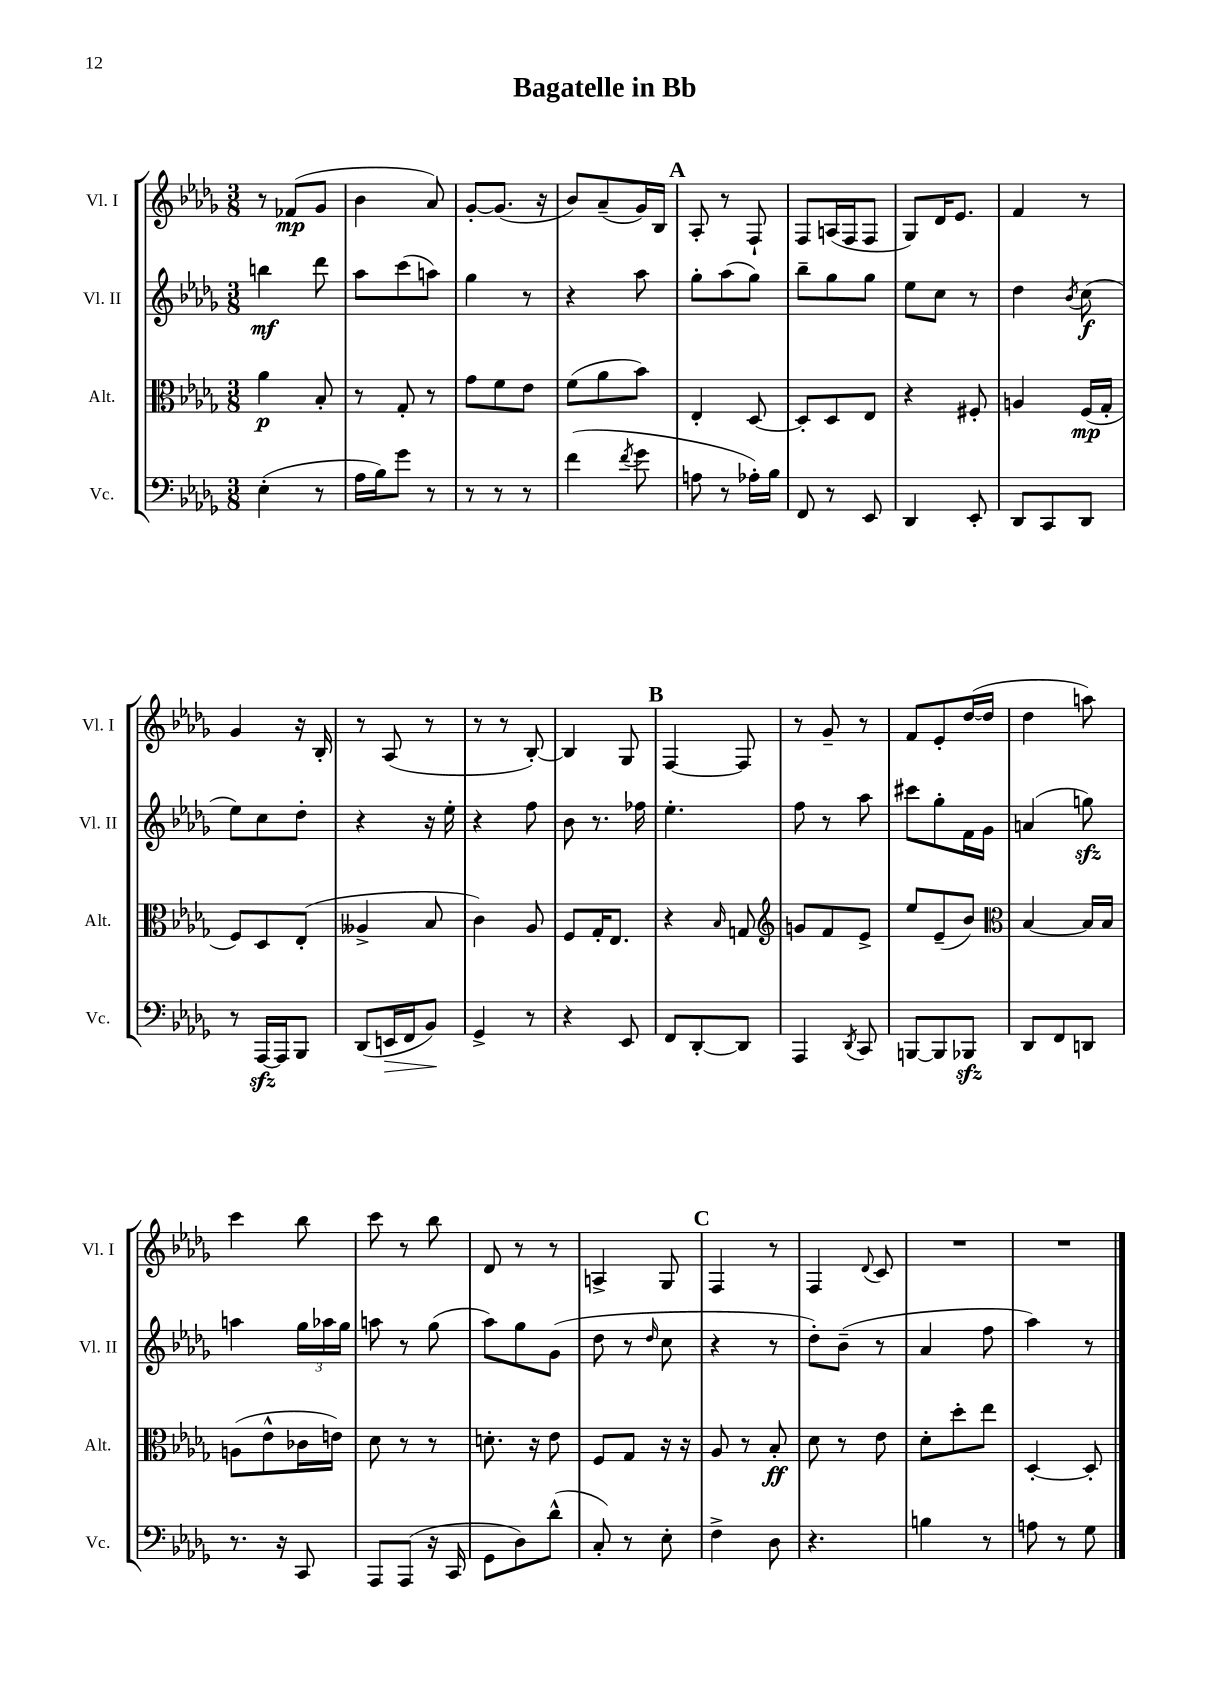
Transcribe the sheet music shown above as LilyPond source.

\header { title = "Bagatelle in Bb" }
<<
\new StaffGroup <<
\new Staff = "s0" \with { instrumentName = "Vl. I" shortInstrumentName = "Vl. I" } {
    \clef treble \key des \major \numericTimeSignature \time 3/8
    r8 fes'8\mp( ges'8 |
    bes'4 aes'8) |
    ges'8~-. ges'8.( r16 |
    bes'8) aes'8--( ges'16) bes16 |
    \mark \markup { \bold "A" } aes8-. r8 f8-! |
    f8 a16( f16 f8 |
    ges8) des'16 ees'8. |
    f'4 r8 |
    ges'4 r16 bes16-. |
    r8 aes8( r8 |
    r8 r8 bes8~-.) |
    bes4 ges8 |
    \mark \markup { \bold "B" } f4~ f8 |
    r8 ges'8-- r8 |
    f'8 ees'8-. des''16~( des''16 |
    des''4 a''8) |
    c'''4 bes''8 |
    c'''8 r8 bes''8 |
    des'8 r8 r8 |
    a4-> ges8 |
    \mark \markup { \bold "C" } f4 r8 |
    f4 \appoggiatura { des'8 } c'8 |
    R4. |
    R4. \bar "|." |
}
\new Staff = "s1" \with { instrumentName = "Vl. II" shortInstrumentName = "Vl. II" } {
    \clef treble \key des \major \numericTimeSignature \time 3/8
    b''4\mf des'''8 |
    aes''8 c'''8( a''8) |
    ges''4 r8 |
    r4 aes''8 |
    \mark \markup { \bold "A" } ges''8-. aes''8( ges''8) |
    bes''8-- ges''8 ges''8 |
    ees''8 c''8 r8 |
    des''4 \acciaccatura { bes'8 } c''8\f( |
    ees''8) c''8 des''8-. |
    r4 r16 ees''16-. |
    r4 f''8 |
    bes'8 r8. fes''16 |
    \mark \markup { \bold "B" } ees''4.-. |
    f''8 r8 aes''8 |
    cis'''8 ges''8-. f'16 ges'16 |
    a'4( g''8\sfz) |
    a''4 \tuplet 3/2 { ges''16 aes''16 ges''16 } |
    a''8 r8 ges''8( |
    aes''8) ges''8 ges'8( |
    des''8 r8 \grace { des''16 } c''8 |
    \mark \markup { \bold "C" } r4 r8 |
    des''8-.) bes'8--( r8 |
    aes'4 f''8 |
    aes''4) r8 \bar "|." |
}
\new Staff = "s2" \with { instrumentName = "Alt." shortInstrumentName = "Alt." } {
    \clef alto \key des \major \numericTimeSignature \time 3/8
    aes'4\p bes8-. |
    r8 ges8-. r8 |
    ges'8 f'8 ees'8 |
    f'8( aes'8 bes'8) |
    \mark \markup { \bold "A" } ees4-. des8~ |
    des8-. des8 ees8 |
    r4 fis8-. |
    a4 f16\mp( ges16-. |
    f8) des8 ees8-.( |
    aeses4-> bes8 |
    c'4) aes8 |
    f8 ges16-. ees8. |
    \mark \markup { \bold "B" } r4 \grace { bes16 } g8 |
    \clef treble g'8 f'8 ees'8-> |
    ees''8 ees'8--( bes'8) |
    \clef alto bes4~ bes16 bes16 |
    a8( ees'8-^ ces'16 e'16) |
    des'8 r8 r8 |
    d'8.-. r16 ees'8 |
    f8 ges8 r16 r16 |
    \mark \markup { \bold "C" } aes8 r8 bes8-.\ff |
    des'8 r8 ees'8 |
    des'8-. des''8-. ees''8 |
    des4~-. des8-. \bar "|." |
}
\new Staff = "s3" \with { instrumentName = "Vc." shortInstrumentName = "Vc." } {
    \clef bass \key des \major \numericTimeSignature \time 3/8
    ees4-.( r8 |
    aes16 bes16) ges'8 r8 |
    r8 r8 r8 |
    f'4( \acciaccatura { f'8 } ges'8 |
    \mark \markup { \bold "A" } a8 r8 aes16-.) bes16 |
    f,8 r8 ees,8 |
    des,4 ees,8-. |
    des,8 c,8 des,8 |
    r8 aes,,16~\sfz aes,,16 bes,,8 |
    des,8( e,16\> f,16 bes,8\!) |
    ges,4-> r8 |
    r4 ees,8 |
    \mark \markup { \bold "B" } f,8 des,8~-. des,8 |
    aes,,4 \acciaccatura { des,8 } c,8 |
    b,,8~ b,,8 bes,,8\sfz |
    des,8 f,8 d,8 |
    r8. r16 c,8 |
    aes,,8 aes,,8( r16 c,16 |
    ges,8 des8) des'8-^( |
    c8-.) r8 ees8-. |
    \mark \markup { \bold "C" } f4-> des8 |
    r4. |
    b4 r8 |
    a8 r8 ges8 \bar "|." |
}
>>
>>
\layout { \context { \Score \remove "Bar_number_engraver" } }
